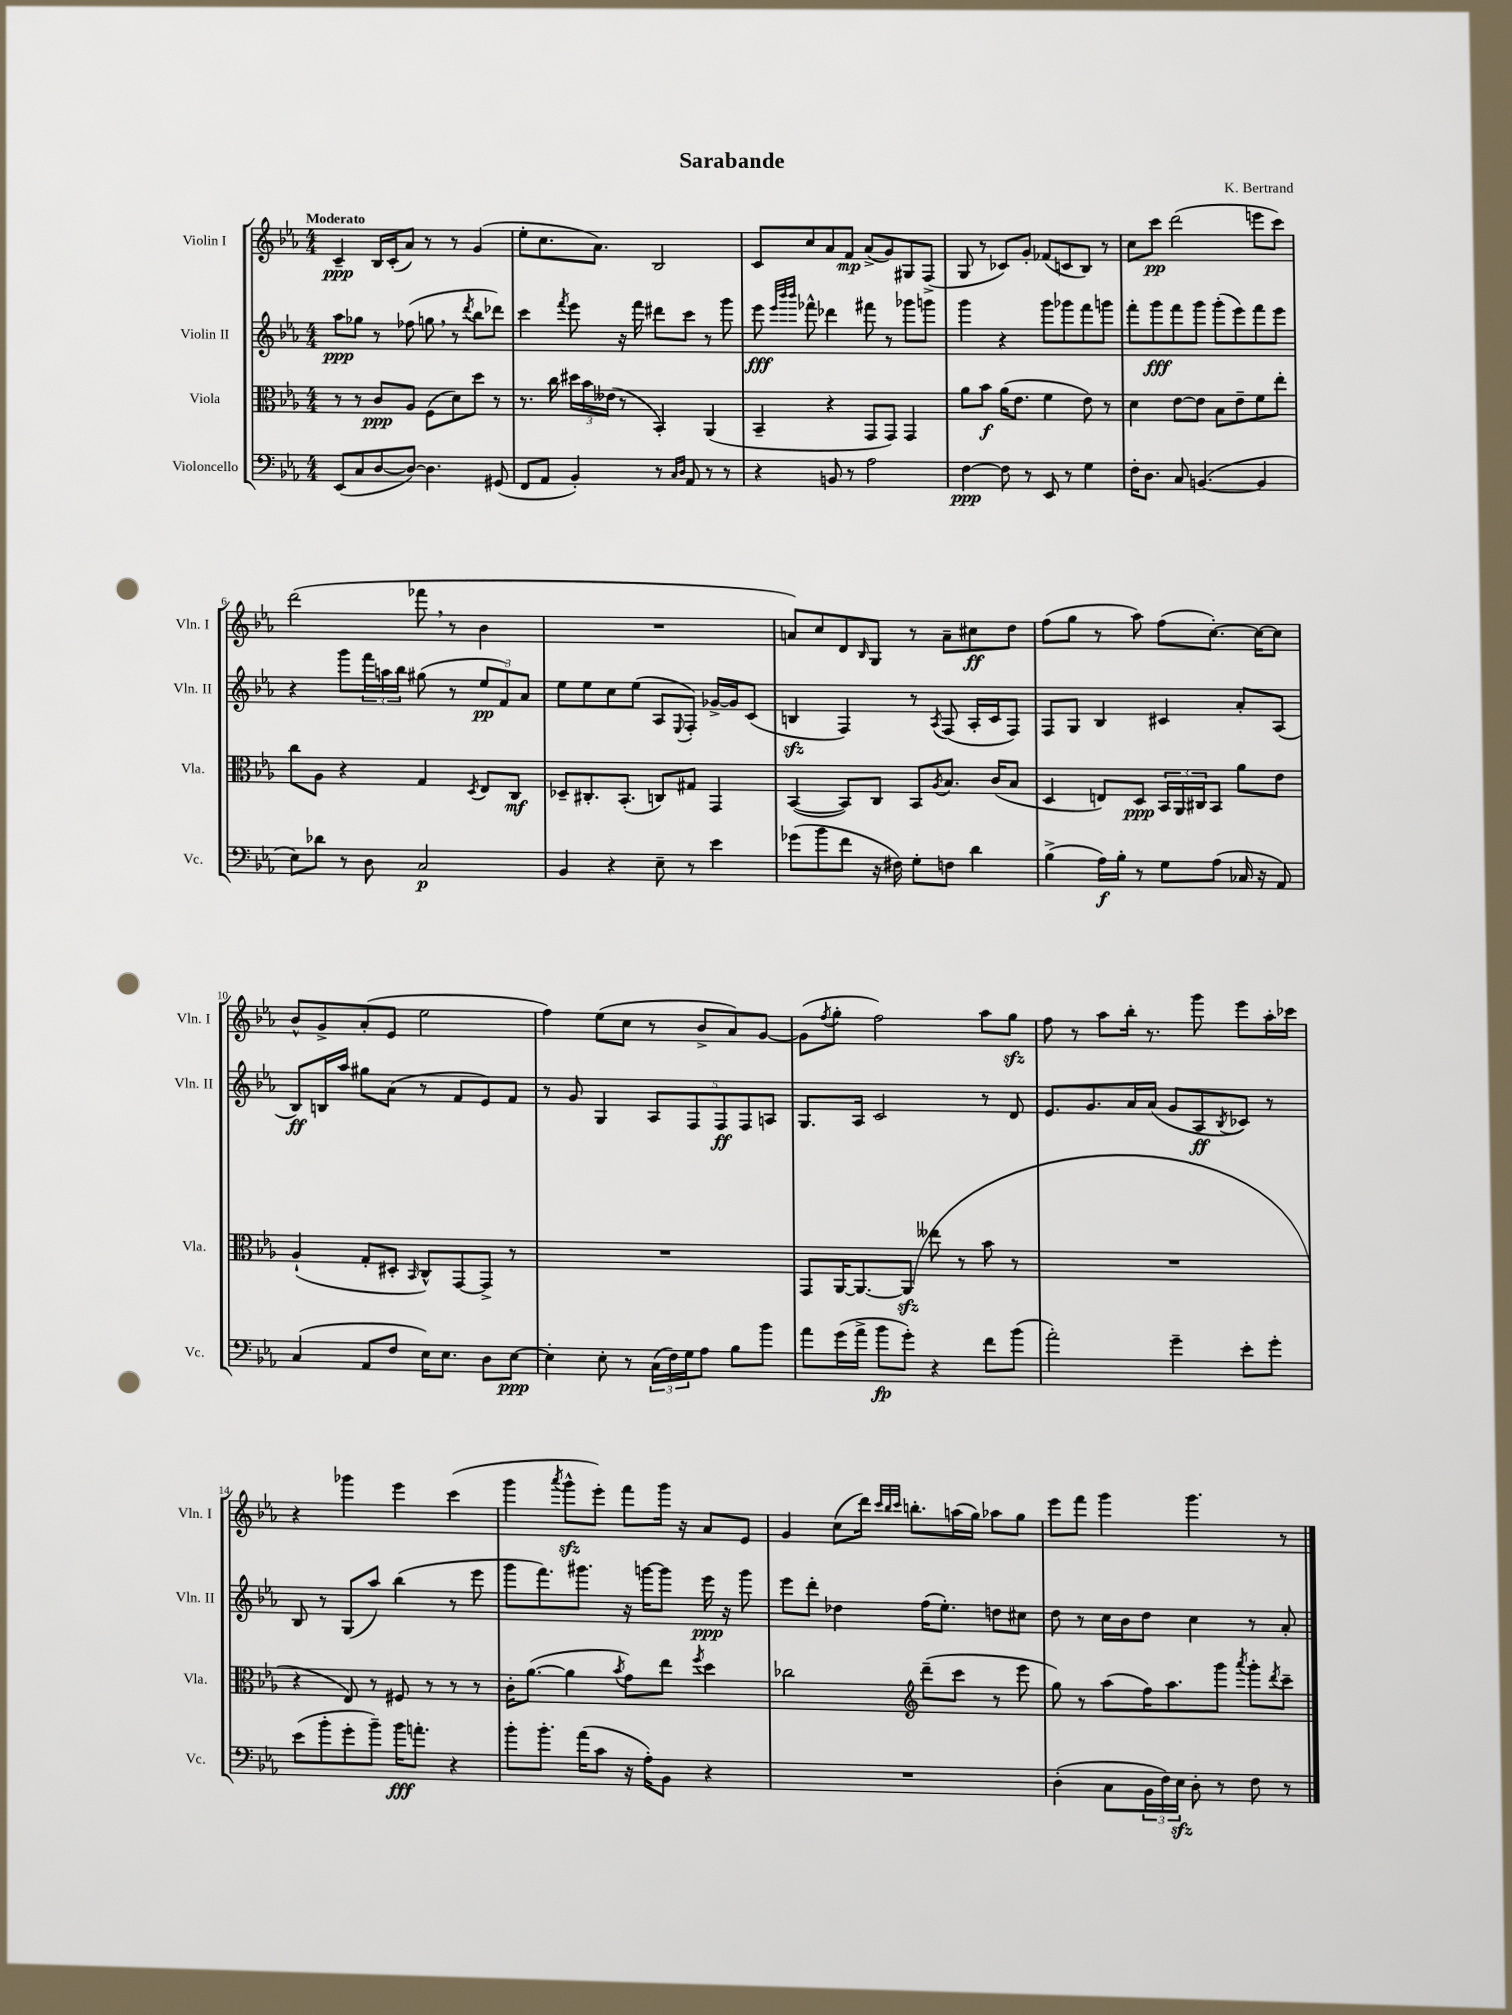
\header { title = "Sarabande" composer = "K. Bertrand" }
<<
\new StaffGroup <<
\new Staff = "s0" \with { instrumentName = "Violin I" shortInstrumentName = "Vln. I" } {
    \clef treble \key ees \major \numericTimeSignature \time 4/4 \tempo "Moderato"
    c'4--\ppp bes16 c'16-.( aes'8) r8 r8 g'4( |
    ees''8-. c''8. aes'8.) bes2 |
    c'8 c''8 aes'8 f'8\mp aes'8->( g'8) gis8 f8->( |
    g8 r8 ces'8) g'8-. fes'8( c'8 bes8) r8 |
    c''8 c'''8\pp d'''2( e'''8 c'''8) |
    d'''2( fes'''8 \breathe r8 bes'4 |
    R1 |
    a'8) c''8 d'8 \grace { bes16 } g8 r8 a'8-- cis''8\ff d''8 |
    f''8( g''8 r8 aes''8) f''8( c''8.~-.) c''16~ c''8 |
    bes'8-^ g'8-> aes'8-.( ees'8 ees''2 |
    f''4) ees''8( c''8 r8 bes'8-> aes'8) g'8~ |
    g'8( \acciaccatura { f''8 } g''8-. f''2) aes''8 g''8\sfz |
    f''8 r8 aes''8 bes''16-. r8. g'''8 ees'''8 aes''16-. ces'''16 |
    r4 ges'''4 ees'''4 c'''4( |
    g'''4 \acciaccatura { aes'''8 } g'''8-^\sfz ees'''8-.) f'''8 g'''16 r16 aes'8 ees'8 |
    g'4 c''8( d'''16) \grace { c'''32 bes''32 c'''32 } b''8.-. a''16( g''16) aes''8 g''8 |
    ees'''8 f'''8 g'''4 g'''4. r8 \bar "|." |
}
\new Staff = "s1" \with { instrumentName = "Violin II" shortInstrumentName = "Vln. II" } {
    \clef treble \key ees \major \numericTimeSignature \time 4/4
    aes''8\ppp ges''8 r8 fes''8( g''8 \breathe r8 \acciaccatura { d'''8 } bes''8 des'''8) |
    c'''4 \acciaccatura { f'''8 } ees'''8 r16 f'''16 dis'''8 c'''8 r8 g'''8 |
    ees'''8\fff \grace { ees'''32 bes'''32 bes'''32 } fes'''8-^ des'''4 fis'''8 r8 ges'''8 g'''8 |
    g'''4 r4 g'''8 ges'''8 f'''8 g'''8 |
    f'''8-. g'''8\fff f'''8 g'''8 g'''8-.( ees'''8) f'''8 ees'''8 |
    r4 g'''8 \tuplet 3/2 { f'''16 a''16 bes''16 } gis''8( r8 \tuplet 3/2 { ees''8\pp f'8) aes'8 } |
    ees''8 ees''8 c''8 ees''8( aes8 \appoggiatura { ees8 } f8-.) ges'16~-> ges'16 c'8( |
    b4\sfz f4) r8 \acciaccatura { aes8 } f8( aes16-. c'16 f8) |
    f8 g8 bes4 cis'4 aes'8-. aes8( |
    bes8\ff) b16 aes''16 gis''8 aes'8( r8 f'8 ees'8) f'8 |
    r8 g'8 g4 \tuplet 5/4 { aes8 f8 f8\ff f8 a8 } |
    g8. aes16 c'2 r8 d'8 |
    ees'8. g'8. aes'16 aes'16( g'8 aes8\ff \acciaccatura { bes8 } ces'8) r8 |
    bes8 r8 g8( aes''8) bes''4( r8 ees'''8 |
    g'''8 f'''8.) gis'''8. r16 g'''16~ g'''8 ees'''16\ppp r16 g'''8 |
    ees'''8 d'''8-. des''4 f''16( ees''8.-.) d''8 cis''8 |
    d''8 r8 c''16 bes'16 d''8 c''4 r8 aes'8-. \bar "|." |
}
\new Staff = "s2" \with { instrumentName = "Viola" shortInstrumentName = "Vla." } {
    \clef alto \key ees \major \numericTimeSignature \time 4/4
    r8 r8 c'8\ppp aes8 f8( d'8) d''8 r8 |
    r8. c''16 \tuplet 3/2 { dis''16 bes'16 eeses'16( } r8 bes,4-.) aes,4( |
    bes,4-- r4 g,8 g,8) g,4 |
    aes'8 bes'8\f aes'16( ees'8. f'4 ees'8) r8 |
    d'4 ees'8~ ees'8 bes8 ees'8-- f'8 ees''8-. |
    c''8 aes8 r4 g4 \acciaccatura { d8 } ees8 c8\mf |
    des8-- cis8.-. bes,8.-.( c8) gis8 g,4 |
    bes,4~( bes,8) c8 bes,8 \acciaccatura { aes8 } bes8. c'16( bes8 |
    d4 e8) d8\ppp \tuplet 3/2 { bes,16 aes,16 cis16 } bes,8 aes'8 ees'8 |
    aes4-!( g8-. dis8-. \grace { bes,16 } c8-^) g,8~ g,8-> r8 |
    R1 |
    g,8 aes,16~ aes,8.~ aes,8\sfz( eeses''8 r8 bes'8 r8 |
    R1 |
    r4 ees8) r8 fis8 r8 r8 r8 |
    c'16-. aes'8.~( aes'4 \acciaccatura { bes'8 } g'8) ees''8 \acciaccatura { f''8 } d''4 |
    ces''2 \clef treble d'''8--( c'''8 r8 ees'''8 |
    g''8) r8 aes''8( f''16) aes''8. g'''8 \acciaccatura { aes'''8 } g'''8-. \acciaccatura { d'''8 } c'''8-- \bar "|." |
}
\new Staff = "s3" \with { instrumentName = "Violoncello" shortInstrumentName = "Vc." } {
    \clef bass \key ees \major \numericTimeSignature \time 4/4
    ees,8( c8 d8~ d8~) d4. gis,8( |
    f,8 aes,8 bes,4-.) r8 \grace { c16 d16 } aes,8 r8 r8 |
    r4 b,8 r8 aes2 |
    f4~\ppp f8 r8 ees,8 r8 g4 |
    f16-. d8. c8 b,4.~( b,4 |
    ees8) des'8 r8 d8 c2\p |
    bes,4 r4 ees8-- r8 ees'4 |
    ges'8( bes'8 f'8 r16 fis16) g8-. f8 d'4 |
    bes4->( aes16\f) bes16-. r8 g8 aes8( ces16 r16 aes,8) |
    c4( aes,8 f8 ees16) ees8. d8 ees8~\ppp |
    ees4-. ees8-. r8 \tuplet 3/2 { c16( f16) g16 } aes8 bes8 bes'8 |
    aes'8 g'16( aes'16-> bes'8\fp g'8-.) r4 f'8 bes'8( |
    aes'2-.) g'4-- ees'8-. g'8-. |
    ees'8( bes'8-. g'8-. bes'8--) bes'16\fff a'8.-. r4 |
    bes'8-. bes'8.-. aes'16( c'8 r16 aes16-.) bes,8 r4 |
    R1 |
    d4-.( c8 \tuplet 3/2 { bes,16 f16) ees16\sfz } d8-. r8 f8 r8 \bar "|." |
}
>>
>>
